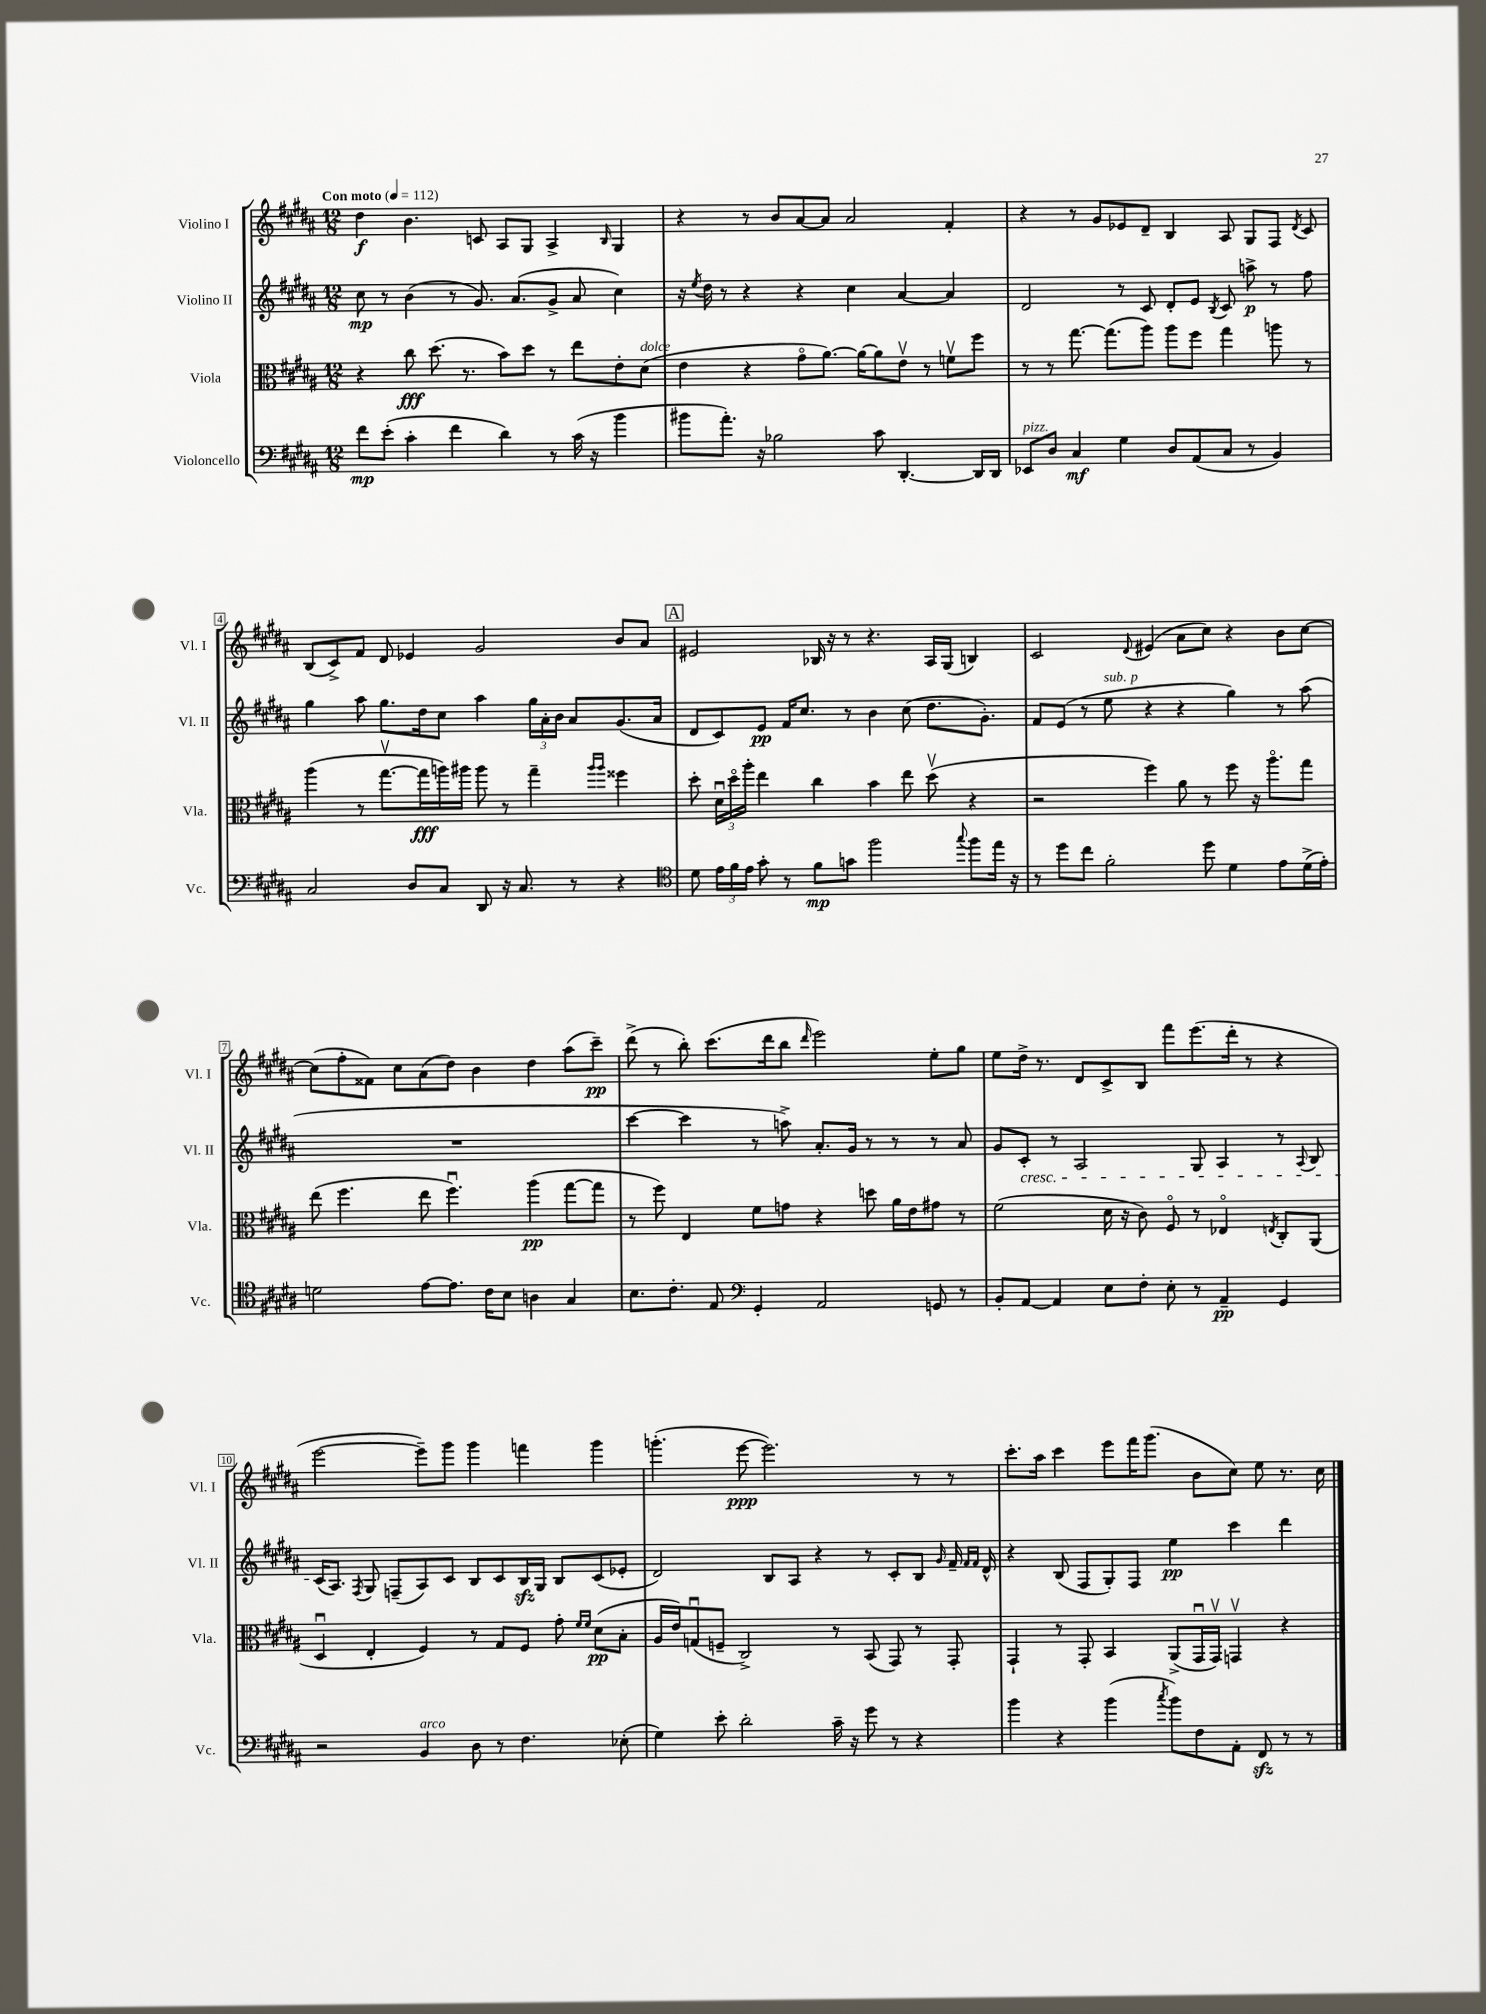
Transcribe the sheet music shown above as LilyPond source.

<<
\new StaffGroup <<
\new Staff = "s0" \with { instrumentName = "Violino I" shortInstrumentName = "Vl. I" } {
    \clef treble \key b \major \numericTimeSignature \time 12/8 \tempo "Con moto" 4 = 112
    \autoBeamOff dis''4\f b'4. c'8 ais8[ gis8] ais4-> \grace { b16 } gis4 |
    r4 r8 b'8[ ais'8~ ais'8] ais'2 fis'4-. |
    r4 r8 gis'8[ ees'8 dis'8]-- b4 ais8 gis8[ fis8] \acciaccatura { dis'8 } cis'8 |
    b8[( cis'8->) fis'8] dis'8 ees'4 gis'2 b'8[ ais'8] |
    \mark \markup { \box "A" } eis'2 bes16 r16 r8 r4. ais16[ gis16]( b4) |
    cis'2 \appoggiatura { dis'8 } eis'4( ais'8[ cis''8]) r4 b'8[ cis''8]~ |
    cis''8[( fis''8-. fisis'8]) cis''8[ ais'8( dis''8]) b'4 dis''4 ais''8[( cis'''8]--\pp) |
    dis'''8->( r8 b''8-.) cis'''8.[( dis'''16 b''8] \grace { dis'''16 } e'''2) e''8[-. gis''8] |
    e''8[ dis''16]-> r8. dis'8[ cis'8-> b8] fis'''8[ e'''8.( dis'''16]-. r8 r4 |
    e'''2~ e'''8[--) gis'''8] gis'''4 f'''4 gis'''4 |
    g'''4.-.( e'''8~\ppp e'''2.) r8 r8 |
    cis'''8.[-. ais''16] cis'''4 e'''8[ fis'''16 gis'''8.]( b'8[ cis''8]) e''8 r8. cis''16 \bar "|." |
}
\new Staff = "s1" \with { instrumentName = "Violino II" shortInstrumentName = "Vl. II" } {
    \clef treble \key b \major \numericTimeSignature \time 12/8
    \autoBeamOff cis''8\mp r8 b'4( r8 gis'8.) ais'8.[( gis'8]-> ais'8 cis''4) |
    r16 \acciaccatura { e''8 } dis''16 r8 r4 r4 cis''4 ais'4~ ais'4 |
    dis'2 r8 cis'8 dis'8[-. e'8] \acciaccatura { b8 } cis'8 a''8->\p r8 fis''8 |
    gis''4 ais''8 gis''8.[ dis''16 cis''8] ais''4 \tuplet 3/2 { gis''16[ ais'16-. b'16] } ais'8[ gis'8.( ais'16] |
    \mark \markup { \box "A" } dis'8[ cis'8) e'8]\pp fis'16[ cis''8.] r8 b'4 cis''8( dis''8.[ gis'8.]-.) |
    fis'8[ e'8]( r8 e''8^\markup { \italic "sub. p" } r4 r4 gis''4) r8 ais''8( |
    R1. |
    cis'''4~ cis'''4 r8 a''8->) ais'8.[-. gis'16] r8 r8 r8 ais'8 |
    gis'8[ cis'8]-.\cresc r8 ais2 gis8 ais4 r8 \appoggiatura { ais8 } b8 |
    cis'16[\!( ais8.]) \acciaccatura { fis8 } gis8 f8[--( ais8) cis'8] b8[ cis'8 b16\sfz gis16] b8[ cis'8( ees'8]-. |
    dis'2) b8[ ais8] r4 r8 cis'8[-. b8] \grace { gis'16 } fis'16-- \grace { fis'16[ fis'16] } dis'16-^ |
    r4 b8( fis8[ gis8-.) fis8] e''4\pp cis'''4 dis'''4 \bar "|." |
}
\new Staff = "s2" \with { instrumentName = "Viola" shortInstrumentName = "Vla." } {
    \clef alto \key b \major \numericTimeSignature \time 12/8
    \autoBeamOff r4 cis''8\fff dis''8.( r8. b'8[) dis''8] r8 e''8[ e'8-. dis'8]^\markup { \italic "dolce" }( |
    e'4 r4 gis'8[\flageolet ais'8.]~) ais'16[~ ais'8 e'8]\upbow r8 f'8[\upbow fis''8] |
    r8 r8 gis''8.~ gis''8.[( ais''8]) ais''8[ fis''8] gis''4 a''8 r8 |
    ais''4( r8 gis''8.[~\upbow gis''16\fff a''16) ais''16] ais''8 r8 gis''4-- \grace { ais''16[ ais''16] } fisis''4 |
    \mark \markup { \box "A" } dis''8-. \tuplet 3/2 { dis'16[\downbow dis''16\flageolet ais''16]-. } e''4 cis''4 b'4 e''8 dis''8\upbow( r4 |
    r2 fis''4) ais'8 r8 fis''8 r16 ais''8.[\flageolet gis''8] |
    e''8( fis''4. e''8 fis''4.\downbow) ais''4\pp( gis''8[~ gis''8] |
    r8 fis''8) e4 fis'8[ g'8] r4 d''8 ais'16[ e'16 gis'8] r8 |
    fis'2( dis'16 r16 cis'8) fis8\flageolet r8 ees4\flageolet \acciaccatura { e8 } cis8[-. ais,8]( |
    dis4\downbow e4-. fis4) r8 gis8[ fis8] gis'8-. \grace { fis'16[ fis'16] } dis'8[\pp( b8]-. |
    ais16[ e'16) g8\downbow( f8]-- cis2->) r8 b,8( gis,8) r8 gis,8-. |
    gis,4-! r8 gis,8-. b,4 ais,8[->( gis,16\downbow gis,16]\upbow) g,4\upbow r4 \bar "|." |
}
\new Staff = "s3" \with { instrumentName = "Violoncello" shortInstrumentName = "Vc." } {
    \clef bass \key b \major \numericTimeSignature \time 12/8
    \autoBeamOff fis'8[\mp e'8]-.( cis'4-. fis'4 dis'4) r8 cis'16( r16 b'4 |
    bis'8[ ais'8.]-.) r16 bes2 cis'8 dis,4.~-. dis,16[ dis,16] |
    ees,8[^\markup { \italic "pizz." } dis8] cis4\mf gis4 dis8[ ais,8( cis8] r8 b,4) |
    cis2 dis8[ cis8] dis,8 r16 cis8. r8 r4 |
    \mark \markup { \box "A" } \clef tenor dis'8 \tuplet 3/2 { e'16[ fis'16 e'16] } gis'8-. r8 fis'8[\mp g'8] fis''2 \appoggiatura { gis''8 } fis''8[ e''16] r16 |
    r8 dis''8[ cis''8] fis'2-. dis''8 dis'4 e'8[ dis'16->( e'16]-.) |
    d'2 e'8[~ e'8.] cis'16[ b8] a4 gis4 |
    b8.[ cis'8.]-. e8 \clef bass gis,4-. ais,2 g,8 r8 |
    b,8[-. ais,8]~ ais,4 e8[ fis8]-. e8-. r8 ais,4--\pp gis,4 |
    r2 b,4^\markup { \italic "arco" } dis8 r8 fis4. ees8-.( |
    gis4) e'8-. dis'2-. cis'16-- r16 gis'8 r8 r4 |
    b'4 r4 b'4( \acciaccatura { cis''8 } b'8[) fis8 ais,8]-. fis,8\sfz r8 r8 \bar "|." |
}
>>
>>
\layout { \context { \Score \override BarNumber.stencil = #(make-stencil-boxer 0.1 0.3 ly:text-interface::print) } }
